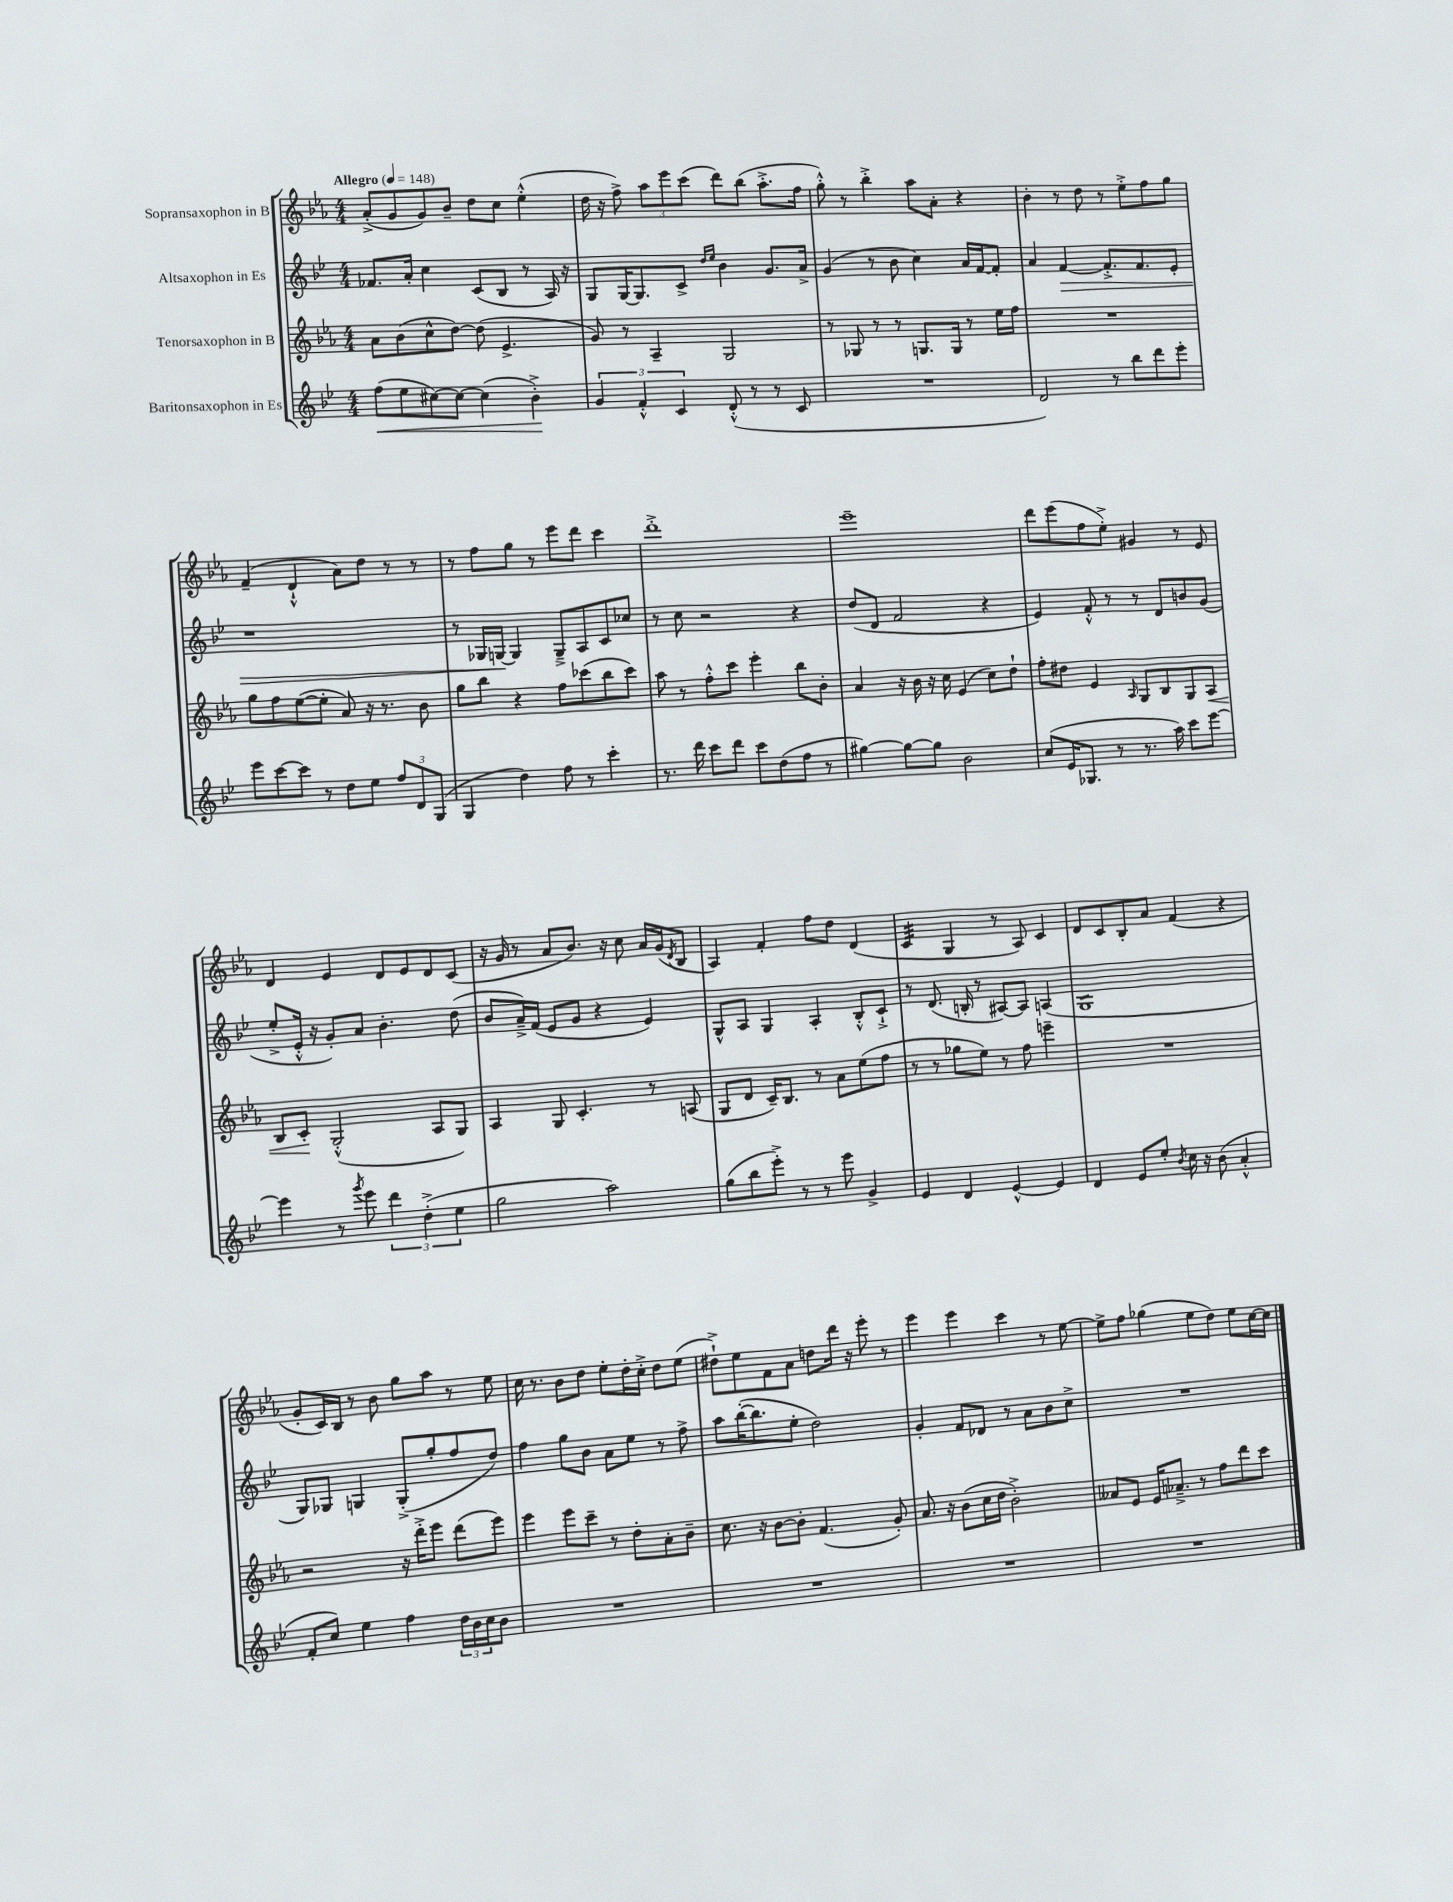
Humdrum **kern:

**kern	**dynam	**kern	**dynam	**kern	**dynam	**kern
*part4	*part4	*part3	*part3	*part2	*part2	*part1
*staff4	*staff4	*staff3	*staff3	*staff2	*staff2	*staff1
*I"Baritonsaxophon in Es	*	*I"Tenorsaxophon in B	*	*I"Altsaxophon in Es	*	*I"Sopransaxophon in B
*clefG2	*	*clefG2	*	*clefG2	*	*clefG2
*k[b-e-]	*	*k[b-e-a-]	*	*k[b-e-]	*	*k[b-e-a-]
*M4/4	*	*M4/4	*	*M4/4	*	*M4/4
*MM148	*	*MM148	*	*MM148	*	*MM148
=1	=1	=1	=1	=1	=1	=1
!	!	!	!	!	!	!LO:TX:a:B:t=Allegro
!	!LO:HP:b	!	!	!	!	!
(8ff\L	<	8a-\L	.	8.f-X/L	.	(8a-'^/L
8ee-\	.	(8b-\	.	.	.	8g/
.	.	.	.	16a'/Jk	.	.
[8cc#X\)	.	8cc^^\	.	4cc\	.	8g/)
8cc#\J_	.	[8dd\J)	.	.	.	8b-~/J
(4cc#\]	.	(8dd\]	.	(8c/L	.	8dd\L
.	.	4.e-^/	.	8B-/J	.	8cc\J
4b-'^\)	.	.	.	8r	.	(4ee-'^^\
.	.	.	.	16A/)	.	.
.	.	.	.	16r	.	.
.	[	.	.	.	.	.
=2	=2	=2	=2	=2	=2	=2
6g/	.	8g/)	.	8G/L	.	16dd\
.	.	.	.	.	.	16r
.	.	8r	.	[16G/K	.	8ff^\)
6f'^^/	.	.	.	.	.	.
.	.	.	.	8.G/]	.	.
.	.	4A-~/	.	.	.	12aa-\L
6c/	.	.	.	.	.	12eee-\
.	.	.	.	8c^/J	.	.
.	.	.	.	.	.	(12ccc\J
.	.	.	.	16qqdd/LL	.	.
.	.	.	.	16qqee-/JJ	.	.
(8d'^^/	.	2G/	.	4b-\	.	8ddd\L)
8r	.	.	.	.	.	(8bb-\J
8r	.	.	.	8.g/L	.	8.aa-'^\L
8c/	.	.	.	.	.	.
.	.	.	.	16a^/Jk	.	16ff\Jk
=3	=3	=3	=3	=3	=3	=3
1r	.	8r	.	(4g/	.	8gg'^^\)
.	.	8G-X/	.	.	.	8r
.	.	8r	.	8r	.	4bb-'^\
.	.	8r	.	8b-\	.	.
.	.	8.Gn/L	.	4cc\)	.	8aa-\L
.	.	.	.	.	.	8a-'\J
.	.	16G/Jk	.	.	.	.
.	.	8r	.	16a/LL	.	4r
.	.	.	.	[16f/J	.	.
.	.	16ee-\LL	.	8f'/J]	.	.
.	.	16ff\JJ	.	.	.	.
=4	=4	=4	=4	=4	=4	=4
2d/)	.	1r	.	4a/	.	4b-'\
!	!	!	!	!	!LO:HP:b	!
.	.	.	.	[4f/	>	8r
.	.	.	.	.	.	8dd\
8r	.	.	.	8.f'^/L]	.	8r
8bb-\L	.	.	.	.	.	8ee-'^\L
.	.	.	.	8.f/	.	.
8ddd\	.	.	.	.	.	8ff\
8eee-'\J	.	.	.	8e-'/J	.	8gg\J
!!LO:LB:g=z
=5	=5	=5	=5	=5	=5	=5
8eee-\L	.	8gg\L	.	1r	.	(4f~/
[8ccc\	.	8ff\	.	.	.	.
8ccc\J]	.	([8ee-\	.	.	.	4d`^^/
8r	.	8ee-'\J]	.	.	.	.
8dd\L	.	8a-/)	.	.	.	8a-\L)
8ee-\J	.	16r	.	.	.	8dd\J
.	.	8.r	.	.	.	.
12ff/L	.	.	.	.	.	8r
12d/	.	.	.	.	.	.
.	.	8b-\	.	.	.	8r
(12G/J	.	.	.	.	.	.
=6	=6	=6	=6	=6	=6	=6
4G/	.	8gg\L	.	8r	.	8r
.	.	8bb-\J	.	16G-X/LL	.	8ff\L
.	.	.	.	[16Gn/JJ	.	.
4dd\)	.	4r	.	4G/]	]	8gg\J
.	.	.	.	.	.	8r
8ff\	.	8ff\L	.	8G~^/L	.	8eee-\L
8r	.	(8ccc-X\	.	8A/	.	8ddd\J
4ccc'\	.	8bb-\	.	8c/	.	4ccc\
.	.	8ccc-\J)	.	8cc-X/J	.	.
=7	=7	=7	=7	=7	=7	=7
8.r	.	8aa-\	.	8r	.	1ddd'^
.	.	8r	.	8cc\	.	.
16ddd\	.	.	.	.	.	.
8ccc\L	.	8ff'^^\L	.	2r	.	.
8ddd\J	.	8ccc\J	.	.	.	.
8ccc\L	.	4eee-'\	.	.	.	.
(8dd\	.	.	.	.	.	.
8ff\J	.	8bb-\L	.	4r	.	.
8r	.	8b-'\J	.	.	.	.
=8	=8	=8	=8	=8	=8	=8
[4gg#X\)	.	4a-/	.	(8dd/L	.	1eee-~
.	.	.	.	8d/J	.	.
8gg#\L_	.	16r	.	2f/	.	.
.	.	16b-\	.	.	.	.
8gg#\J]	.	16r	.	.	.	.
.	.	16cc\	.	.	.	.
2b-\	.	(4e-/	.	.	.	.
.	.	8cc\L)	.	4r	.	.
.	.	8dd`\J	.	.	.	.
=9	=9	=9	=9	=9	=9	=9
(8cc/L	.	8ff'\L	.	4e-/)	.	8ddd\L
16e-/K	.	8dd#X\J	.	.	.	(8eee-\
8.G-X/J	.	.	.	.	.	.
.	.	4e-/	.	8f'^^/	.	8ff\
8r	.	.	.	8r	.	8ee-'^\J)
.	.	16qqA-/	.	.	.	.
8.r	.	8G/L	.	8r	.	4g#X/
.	.	8B-/	.	8d/L	.	.
16aa\)	.	.	.	.	.	.
8ccc\L	.	8G/	.	8bn/	.	8r
!	!	!	!LO:HP:b	!	!	!
[8eee-\J	.	8A-/J	<	(8g/J	.	8e-/
!!LO:LB:g=z
=10	=10	=10	=10	=10	=10	=10
4eee-\]	.	8B-/L	.	8ee-'^/L	.	4d/
.	.	8c'/J	.	16e-'^^/Jk	.	.
.	.	.	.	16r	.	.
8r	.	(2G'^^/	[	8g'/L)	.	4e-/
8qggg/	.	.	.	.	.	.
8eee-\	.	.	.	8a/J	.	.
6ddd\	.	.	.	4.b-'\	.	8d/L
.	.	.	.	.	.	8e-/
(6dd'^\	.	.	.	.	.	.
.	.	8A-/L	.	.	.	8d/
6ee-\	.	.	.	.	.	.
.	.	8G/J)	.	(8dd\	.	(8c/J
=11	=11	=11	=11	=11	=11	=11
2gg\	.	4A-/	.	8b-/L	.	16r
.	.	.	.	.	.	16g/
.	.	.	.	16a~^/L)	.	8r
.	.	.	.	(16f/JJ	.	.
.	.	8G/	.	8e-/L	.	8a-/L
.	.	4.c'/	.	8g/J	.	8.b-/J)
2aa\)	.	.	.	4r	.	.
.	.	.	.	.	.	16r
.	.	.	.	.	.	8cc\
.	.	8r	.	4e-/)	.	16a-/LL
.	.	.	.	.	.	(16g/J
.	.	.	.	.	.	8qd/
.	.	(8An/	.	.	.	8B-/J
=12	=12	=12	=12	=12	=12	=12
(8gg\L	.	8G/L	.	8G^^/L	.	4A-/)
8bb-\	.	8d/J	.	8A/J	.	.
8eee-'^\J)	.	16c~/KL)	.	4G/	.	4f'/
.	.	8.B-/J	.	.	.	.
8r	.	.	.	.	.	.
8r	.	8r	.	4A'/	.	8ff\L
8eee-\	.	8a-\L	.	.	.	8dd\J
4g^/	.	(8ee-\	.	8B-'^^/L	.	(4d/
.	.	8ff\J	.	8c`^/J	.	.
=13	=13	=13	=13	=13	=13	=13
*	*	*	*	*	*	*tremolo
4e-/	.	8r	.	8r	.	32c/LLL
.	.	.	.	.	.	32c/
.	.	.	.	.	.	32c/
.	.	.	.	.	.	32c/
.	.	8r	.	(8.d/	.	32c/
.	.	.	.	.	.	32c/
.	.	.	.	.	.	32c/
.	.	.	.	.	.	32c/JJJ
*	*	*	*	*	*	*Xtremolo
4d/	.	8gg-X\L	.	.	.	4G/
.	.	.	.	16Bn'/	.	.
.	.	8ee-\J)	.	8r	.	.
[4e-^^/	.	8r	.	[8A#X/L)	.	8r
.	.	8ff\	.	8A#/J]	.	8A-/)
4e-/]	.	4eeen~\	.	(4An/	.	4c/
=14	=14	=14	=14	=14	=14	=14
*	*	*	*	*tremolo	*	*
4d/	.	1r	.	8GL	.	8d/L
.	.	.	.	8G	.	8c/
8e-/L	.	.	.	8G	.	8B-'/
8ee-'/J	.	.	.	8G	.	8a-/J
8qb-/	.	.	.	.	.	.
16cc\	.	.	.	8G	.	(4f/
16r	.	.	.	.	.	.
(8b-\	.	.	.	8G	.	.
4a'^^/	.	.	.	8G	.	4r
.	.	.	.	8GJ	.	.
*	*	*	*	*Xtremolo	*	*
!!LO:LB:g=z
=15	=15	=15	=15	=15	=15	=15
8f'/L	.	2r	.	8G/L)	.	8g'/L
8cc/J)	.	.	.	8G-X/J	.	16c/L)
.	.	.	.	.	.	16B-/JJ
4ee-\	.	.	.	4Gn/	.	8r
.	.	.	.	.	.	8b-\
4ff\	.	16r	.	(8G'^/L	.	8gg\L
.	.	16ddd'^\KL	.	.	.	.
.	.	8eee-\J	.	8gg'/	.	8aa-\J
24dd\LL	.	(8ddd\L	.	8ff/	.	8r
24b-\	.	.	.	.	.	.
24cc\J	.	.	.	.	.	.
8b-\J	.	8eee-\J)	.	8dd/J)	.	8ee-\
=16	=16	=16	=16	=16	=16	=16
1r	.	4eee-\	.	4ff\	.	16cc\
.	.	.	.	.	.	8.r
.	.	8eee-\L	.	8gg\L	.	8b-\L
.	.	8ccc~\J	.	8b-\J	.	8dd\J
.	.	8r	.	8a\L	.	8ee-'\L
.	.	8dd'\L	.	8ee-\J	.	16dd'\L
.	.	.	.	.	.	16cc'^\JJ
.	.	8a-'\	.	8r	.	8dd\L
.	.	8b-~\J	.	8ff^\	.	(8ee-\J
=17	=17	=17	=17	=17	=17	=17
1r	.	8.cc\	.	8aa\L	.	8dd#X`^\L)
.	.	.	.	([16bb-'\K	.	8ee-\
.	.	16r	.	8.bb-\]	.	.
.	.	[8b-\L	.	.	.	8f\
.	.	8b-'\J]	.	8ee-'\J	.	8a-\J
.	.	(4.f/	.	2dd\)	.	8ddn\L
.	.	.	.	.	.	16ddd\Jk
.	.	.	.	.	.	16r
.	.	.	.	.	.	8eee-'\
.	.	8g'/)	.	.	.	8r
=18	=18	=18	=18	=18	=18	=18
1r	.	8.a-/	.	4g'/	.	4eee-\
.	.	16r	.	.	.	.
.	.	(8b-\L	.	8f/L	.	4eee-\
.	.	16cc\L	.	8d-X/J	.	.
.	.	16dd\JJ	.	.	.	.
.	.	2b-'^\)	.	8r	.	4ccc\
.	.	.	.	8a\L	.	.
.	.	.	.	8b-\	.	8r
.	.	.	.	8cc^\J	.	[8ee-\
=19	=19	=19	=19	=19	=19	=19
1r	.	8a--X/L	.	1r	.	8ee-^\L]
.	.	8e-/J	.	.	.	8ff\J
.	.	16e-/KL	.	.	.	(4gg-X\
.	.	8.a-X~^/J	.	.	.	.
.	.	8r	.	.	.	8ee-\L
.	.	8ff\L	.	.	.	8dd\J)
.	.	8ddd\	.	.	.	8ee-\L
.	.	8ccc\J	.	.	.	[16cc\L
.	.	.	.	.	.	16cc\JJ]
==	==	==	==	==	==	==
*-	*-	*-	*-	*-	*-	*-
